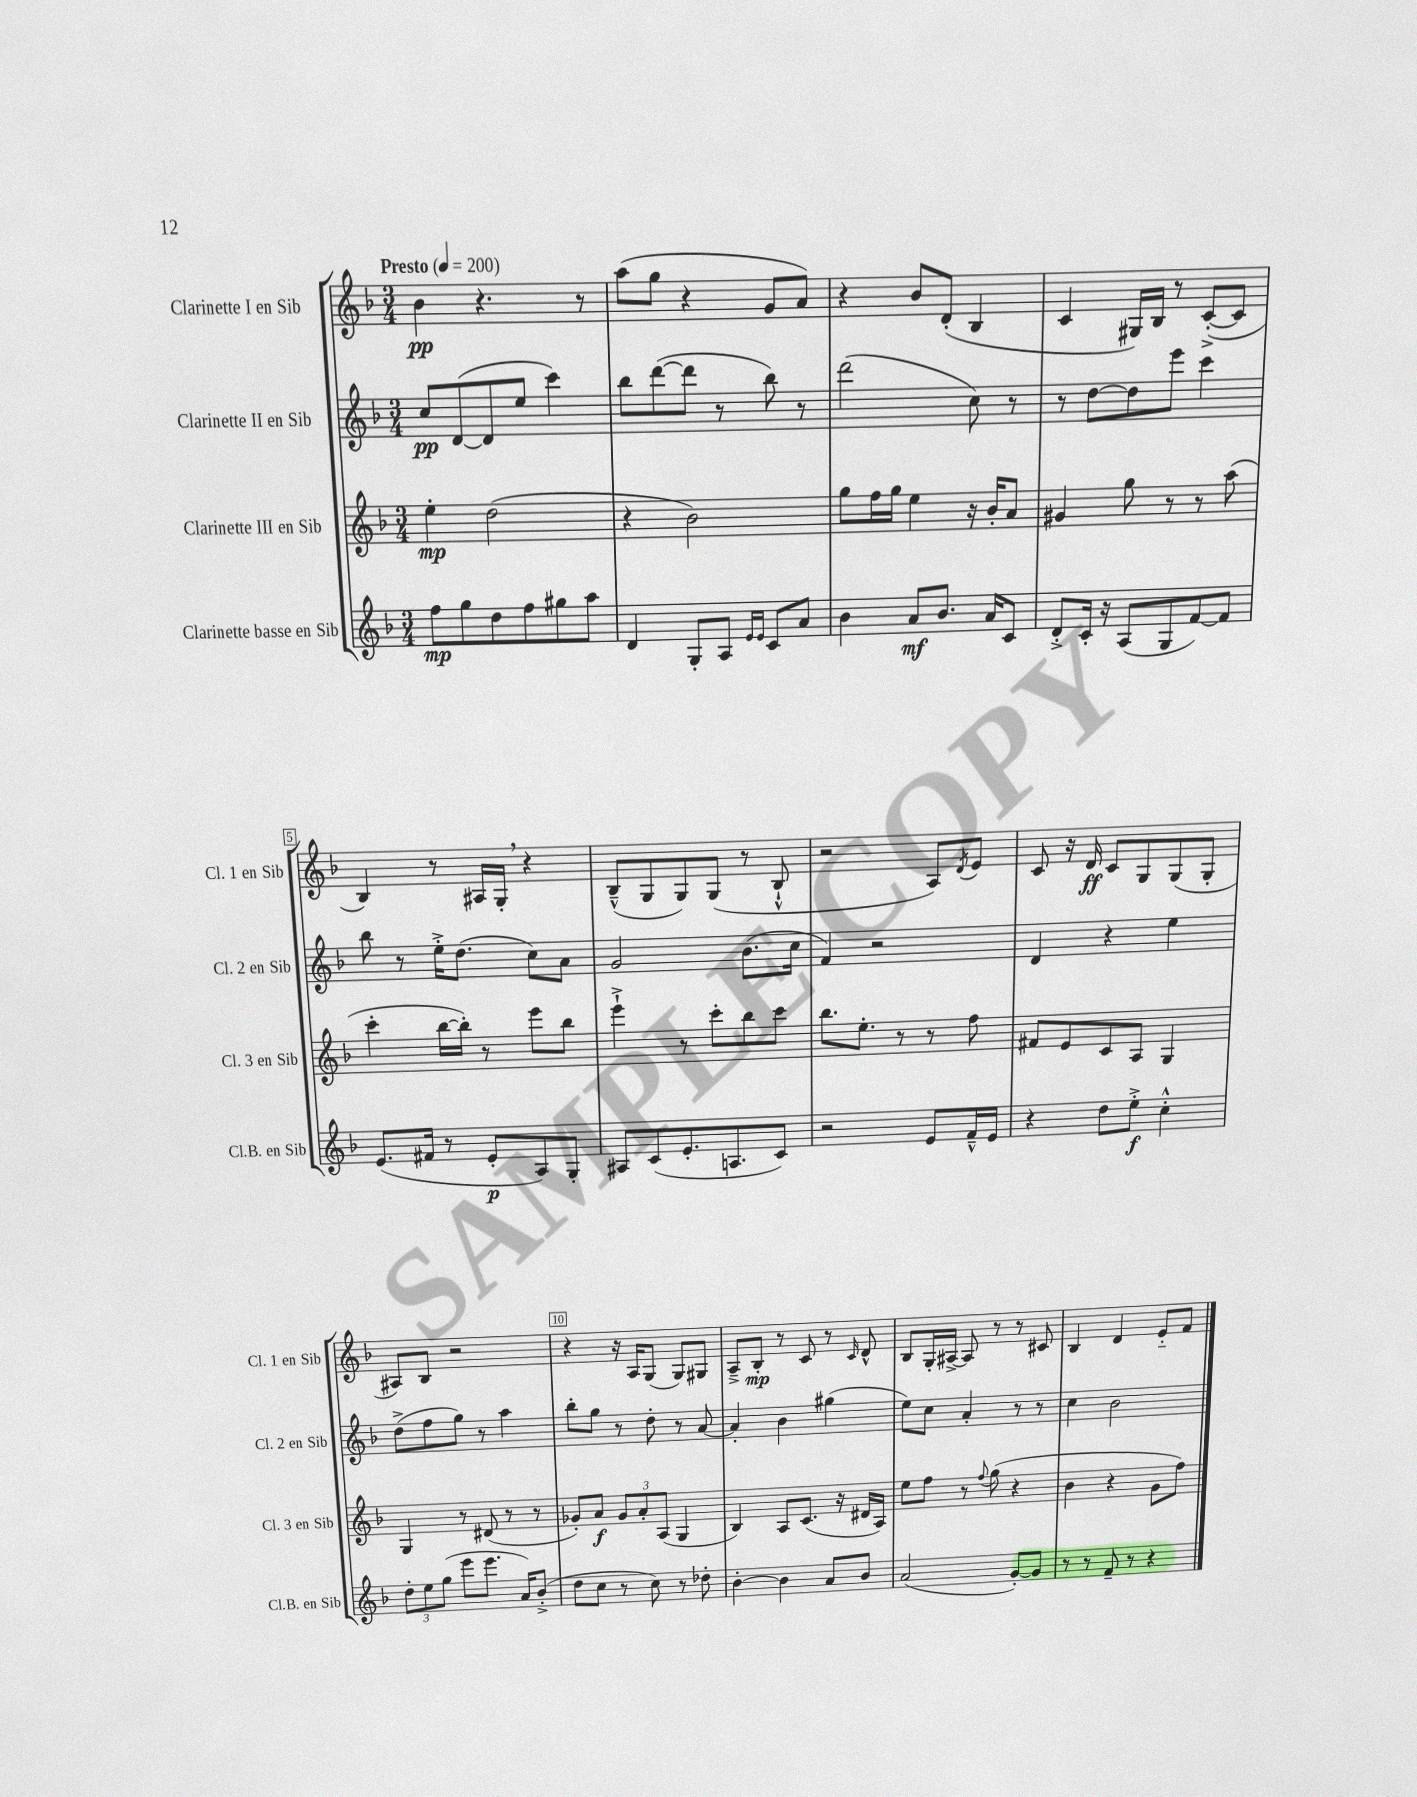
<<
\new StaffGroup <<
\new Staff = "s0" \with { instrumentName = "Clarinette I en Sib" shortInstrumentName = "Cl. 1 en Sib" } {
    \clef treble \key f \major \numericTimeSignature \time 3/4 \tempo "Presto" 4 = 200
    bes'4\pp r4. r8 |
    a''8( g''8 r4 g'8 a'8) |
    r4 bes'8 d'8-.( bes4 |
    c'4 gis16) bes16 r8 c'8~-.->( c'8 |
    bes4) r8 ais16 g16-. \breathe r4 |
    bes8---^( g8 g8) g8( r8 bes8-!-^ |
    r2 a8) \acciaccatura { d'8 } e'8 |
    c'8 r16 d'16\ff c'8 g8 g8( g8-. |
    ais8) bes8 r2 |
    r4 r16 a16 g8( g8) gis8 |
    a8---> bes8-.\mp r8 c'8 r8 \grace { c'16 } d'8-^ |
    bes8 g16-. ais16~-> ais8 r8 r8 cis'8 |
    bes4 d'4 e'8-_ f'8 \bar "|." |
}
\new Staff = "s1" \with { instrumentName = "Clarinette II en Sib" shortInstrumentName = "Cl. 2 en Sib" } {
    \clef treble \key f \major \numericTimeSignature \time 3/4
    c''8\pp d'8~( d'8 e''8 c'''4) |
    bes''8 d'''8~( d'''8 r8 bes''8) r8 |
    d'''2( c''8) r8 |
    r8 d''8~ d''8 e'''8 c'''4 |
    bes''8 r8 e''16-.-> d''8.( c''8) a'8 |
    g'2 bes'8.( c''16 |
    f'4) r2 |
    d'4 r4 e''4 |
    d''8->( f''8 g''8) r8 a''4 |
    bes''8-. g''8 r8 d''8-. r8 a'8~ |
    a'4-. bes'4 gis''4( |
    e''8) c''8 a'4-. r8 r8 |
    c''4 bes'2 \bar "|." |
}
\new Staff = "s2" \with { instrumentName = "Clarinette III en Sib" shortInstrumentName = "Cl. 3 en Sib" } {
    \clef treble \key f \major \numericTimeSignature \time 3/4
    e''4-.\mp d''2( |
    r4 bes'2) |
    g''8 f''16 g''16 e''4 r16 bes'16-. a'8 |
    gis'4 g''8 r8 r8 a''8( |
    c'''4-. bes''16~ bes''16-.) r8 e'''8 bes''8 |
    e'''4-!-> r8 c'''8-. bes''8 c'''8 |
    bes''8. e''8.-. r8 r8 f''8 |
    fis'8 e'8 c'8 a8 g4 |
    g4 r8 dis'8( r8 r8 |
    ges'8-.) a'8\f \tuplet 3/2 { ges'8 a'8-. a8( } g4 |
    bes4) a8 c'8.( r16 dis'16 a16) |
    e''8 f''8 r8 \appoggiatura { f''8 } g''8( r4 |
    bes'4 r4 g'8 f''8) \bar "|." |
}
\new Staff = "s3" \with { instrumentName = "Clarinette basse en Sib" shortInstrumentName = "Cl.B. en Sib" } {
    \clef treble \key f \major \numericTimeSignature \time 3/4
    f''8\mp g''8 d''8 f''8 gis''8 a''8 |
    d'4 g8-. a8 \grace { e'16 e'16 } c'8 a'8 |
    bes'4 a'8\mf bes'8. a'16 c'8 |
    d'8-.-> c'16-. r16 a8( g8 f'8~) f'8 |
    e'8.( fis'16 r8 e'8-.\p a8) g8-. |
    ais8 c'8( e'8.-. a8. c'8) |
    r2 e'8 f'16---^ e'16 |
    r4 d''8 e''8-.->\f c''4-.-^ |
    \tuplet 3/2 { d''8-. e''8 g''8( } e'''8 e'''8. a'16) bes'8-.->( |
    d''8 c''8 r8 c''8) r8 des''8-. |
    bes'4~-. bes'4 a'8 bes'8 |
    a'2( g'8~-.) g'8 |
    r8 r8 f'8-- r8 r4 \bar "|." |
}
>>
>>
\layout { \context { \Score \override BarNumber.break-visibility = ##(#f #t #t) barNumberVisibility = #(every-nth-bar-number-visible 5) \override BarNumber.stencil = #(make-stencil-boxer 0.1 0.3 ly:text-interface::print) } }
